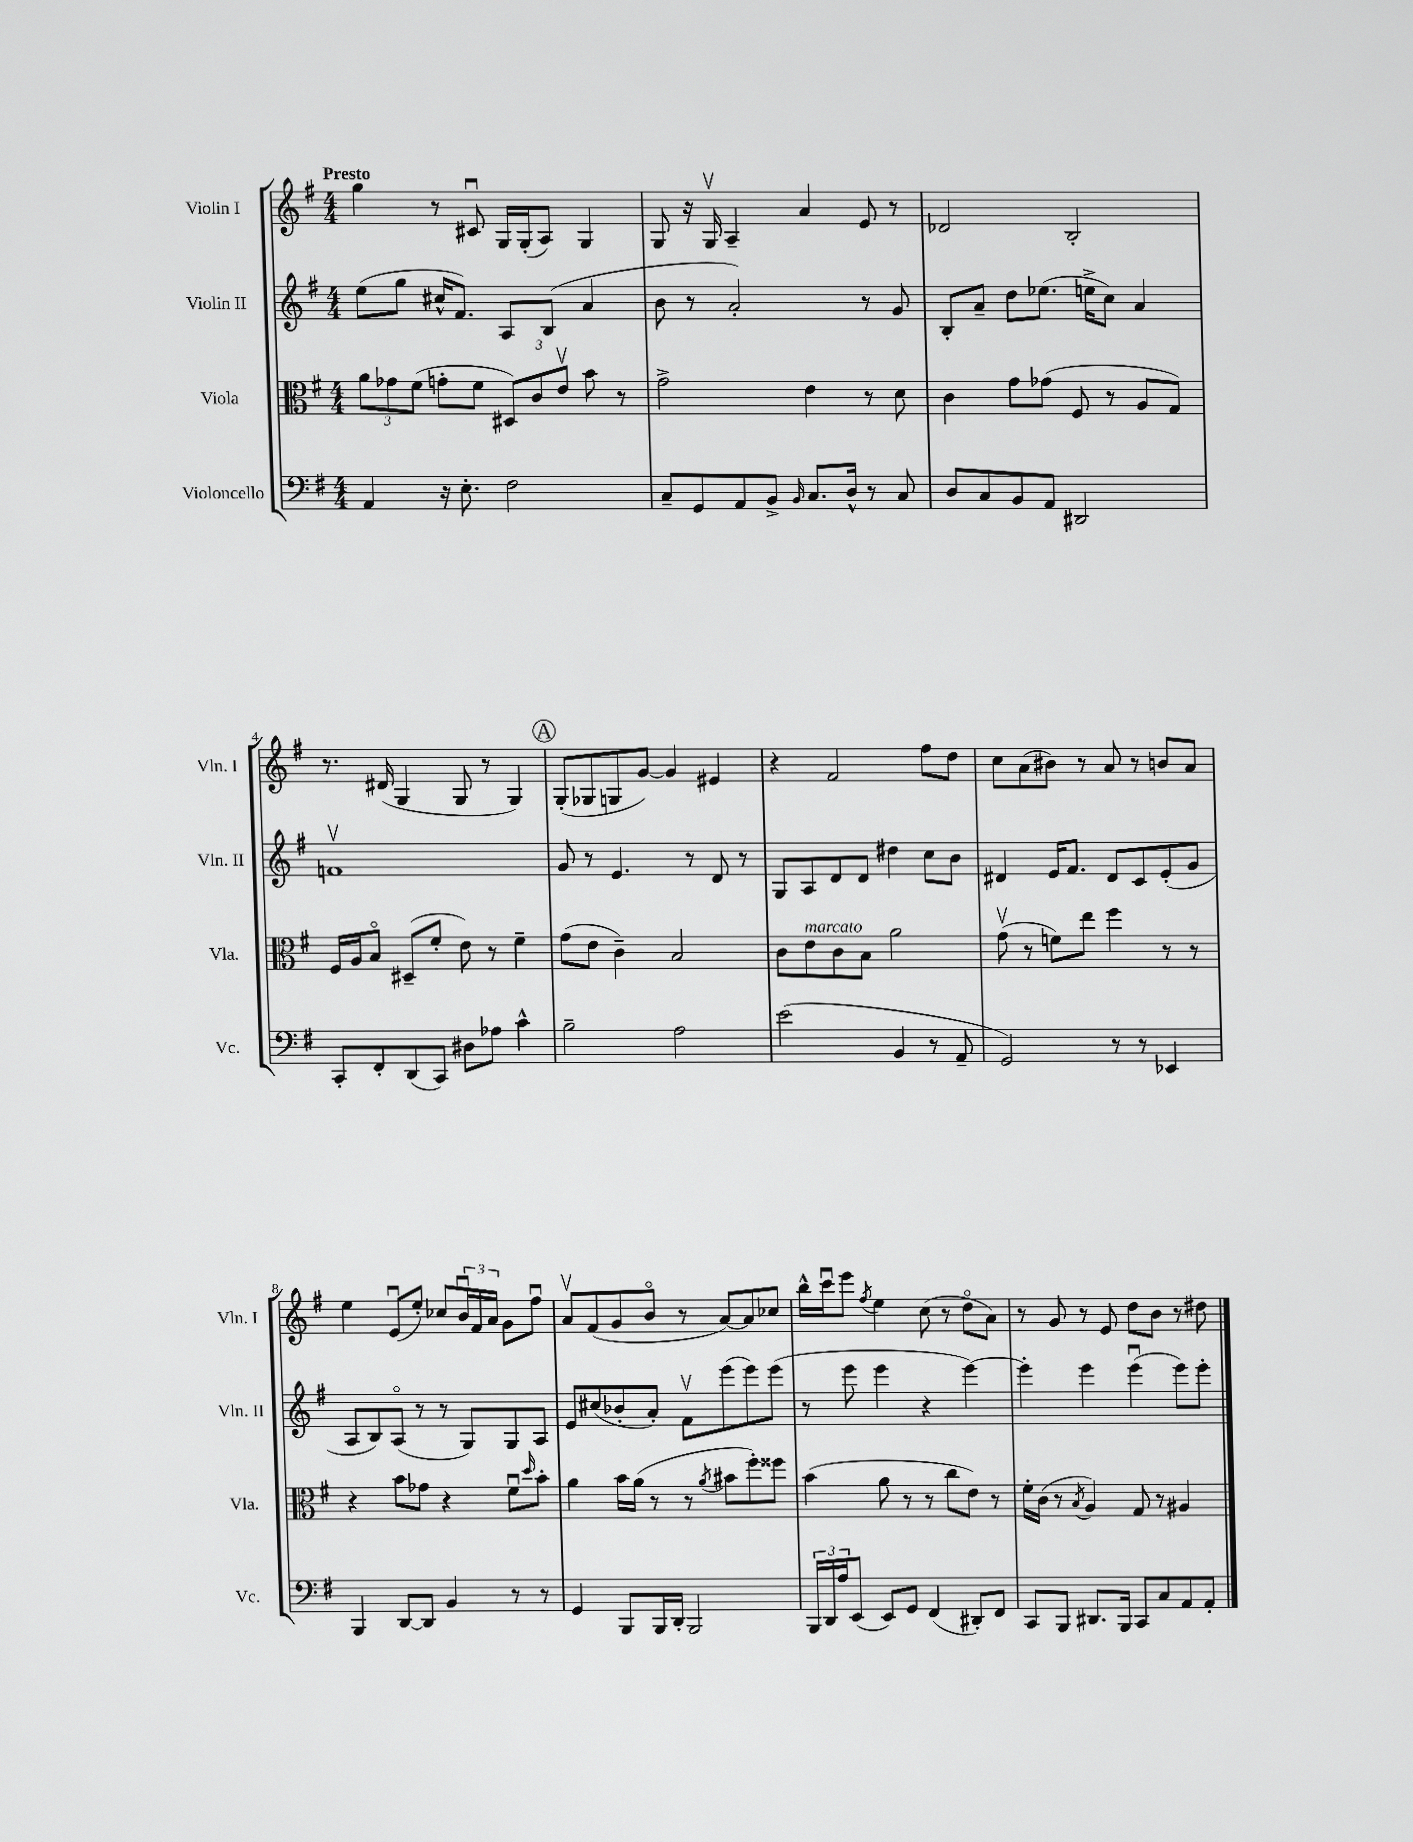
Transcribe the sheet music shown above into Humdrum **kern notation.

**kern	**kern	**kern	**kern
*staff4	*staff3	*staff2	*staff1
*clefF4	*clefC3	*clefG2	*clefG2
*k[f#]	*k[f#]	*k[f#]	*k[f#]
*M4/4	*M4/4	*M4/4	*M4/4
4AA	12a	(8ee	4gg
.	12g-	.	.
.	.	8gg	.
.	(12f#	.	.
16r	8g'	16cc#^^	8r
8.E'	.	8.f#)	.
.	8f#	.	8c#u
2F#	12D#)	8A	16G
.	.	.	(16G'
.	12c	.	.
.	.	(8B	8A)
.	12ev	.	.
.	8b	4a	4G
.	8r	.	.
=	=	=	=
8C~	2g^	8b	8G
8GG	.	8r	16r
.	.	.	16Gv
8AA	.	2a')	4A~
8BB^	.	.	.
16qqBB	.	.	.
8.C	4e	.	4a
16D^^	.	.	.
8r	8r	8r	8e
8C	8d	8g	8r
=	=	=	=
8D	4c	8B'	2d-
8C	.	8a~	.
8BB	8g	8dd	.
8AA	(8g-	(8.ee-	.
2DD#	8F#	.	2B'
.	.	16ee^	.
.	8r	8cc)	.
.	8A	4a	.
.	8G)	.	.
=	=	=	=
8CC'	16F#	1fv	8.r
.	16A	.	.
8FF#'	8Bo	.	.
.	.	.	(16d#
(8DD	(8D#~	.	4G
8CC)	8f#'	.	.
8D#	8e)	.	8G
8A-	8r	.	8r
4c^^	4f#~	.	4G)
=	=	=	=
2B~	(8g	8g	(8G'
.	8e	8r	8G-
.	4c~)	4.e	8G
.	.	.	[8g)
2A	2B	.	4g]
.	.	8r	.
.	.	8d	4e#
.	.	8r	.
=	=	=	=
(2e	8c	8G	4r
.	8e	8A	.
.	8c	8d	2f#
.	8B	8d	.
4BB	2a	4dd#	.
8r	.	8cc	8ff#
8AA~	.	8b	8dd
=	=	=	=
2GG)	(8gv	4d#	8cc
.	8r	.	(8a
.	8f)	16e	8b#)
.	.	8.f#	.
.	8ee	.	8r
8r	4ff#	8d#	8a
8r	.	8c	8r
4EE-	8r	(8e'	8b
.	8r	8g	8a
=	=	=	=
4BBB	4r	8A	4ee
.	.	8B)	.
[8DD	8b	(8Ao	(8eu
8DD]	8g-	8r	8ee')
4BB	4r	8r	8cc-
.	.	8G)	24bu
.	.	.	24f#
.	.	.	24a
8r	8f#u	8G	8g
.	16qqdd	.	.
8r	8b'	8A	8ff#u
=	=	=	=
4GG	4a	8e	8av
.	.	(8cc#	(8f#
8BBB	16b	8b-'	8g
.	(16a	.	.
16BBB	8r	8a')	8bo
16DD'	.	.	.
2BBB	8r	8f#v	8r
.	8qa	.	.
.	8b#	(8eee	[8a)
.	8ff#')	8eee)	8a]
.	8ff##	(8eee	8cc-
=	=	=	=
24BBB	(4b	8r	16bb^^
24DD	.	.	.
.	.	.	16cccu
24A	.	.	.
(8EE	.	8eee	8eee
.	.	.	8qff#
8EE)	8a	4eee	4ee
8GG	8r	.	.
(4FF#	8r	4r	(8cc
.	8cc	.	8r
8DD#')	8e)	[4eee)	8ddo
8FF#	8r	.	8a)
=	=	=	=
8CC	16f#'	4eee']	8r
.	(16c	.	.
8BBB	8r	.	8g
.	8qB	.	.
8.DD#	4A)	4eee	8r
.	.	.	8e
16BBB	.	.	.
8CC	8G	(4eeeu	8dd
8C	8r	.	8b
8AA	4A#	8eee)	8r
8AA'	.	8eee'	8dd#
==	==	==	==
*-	*-	*-	*-
